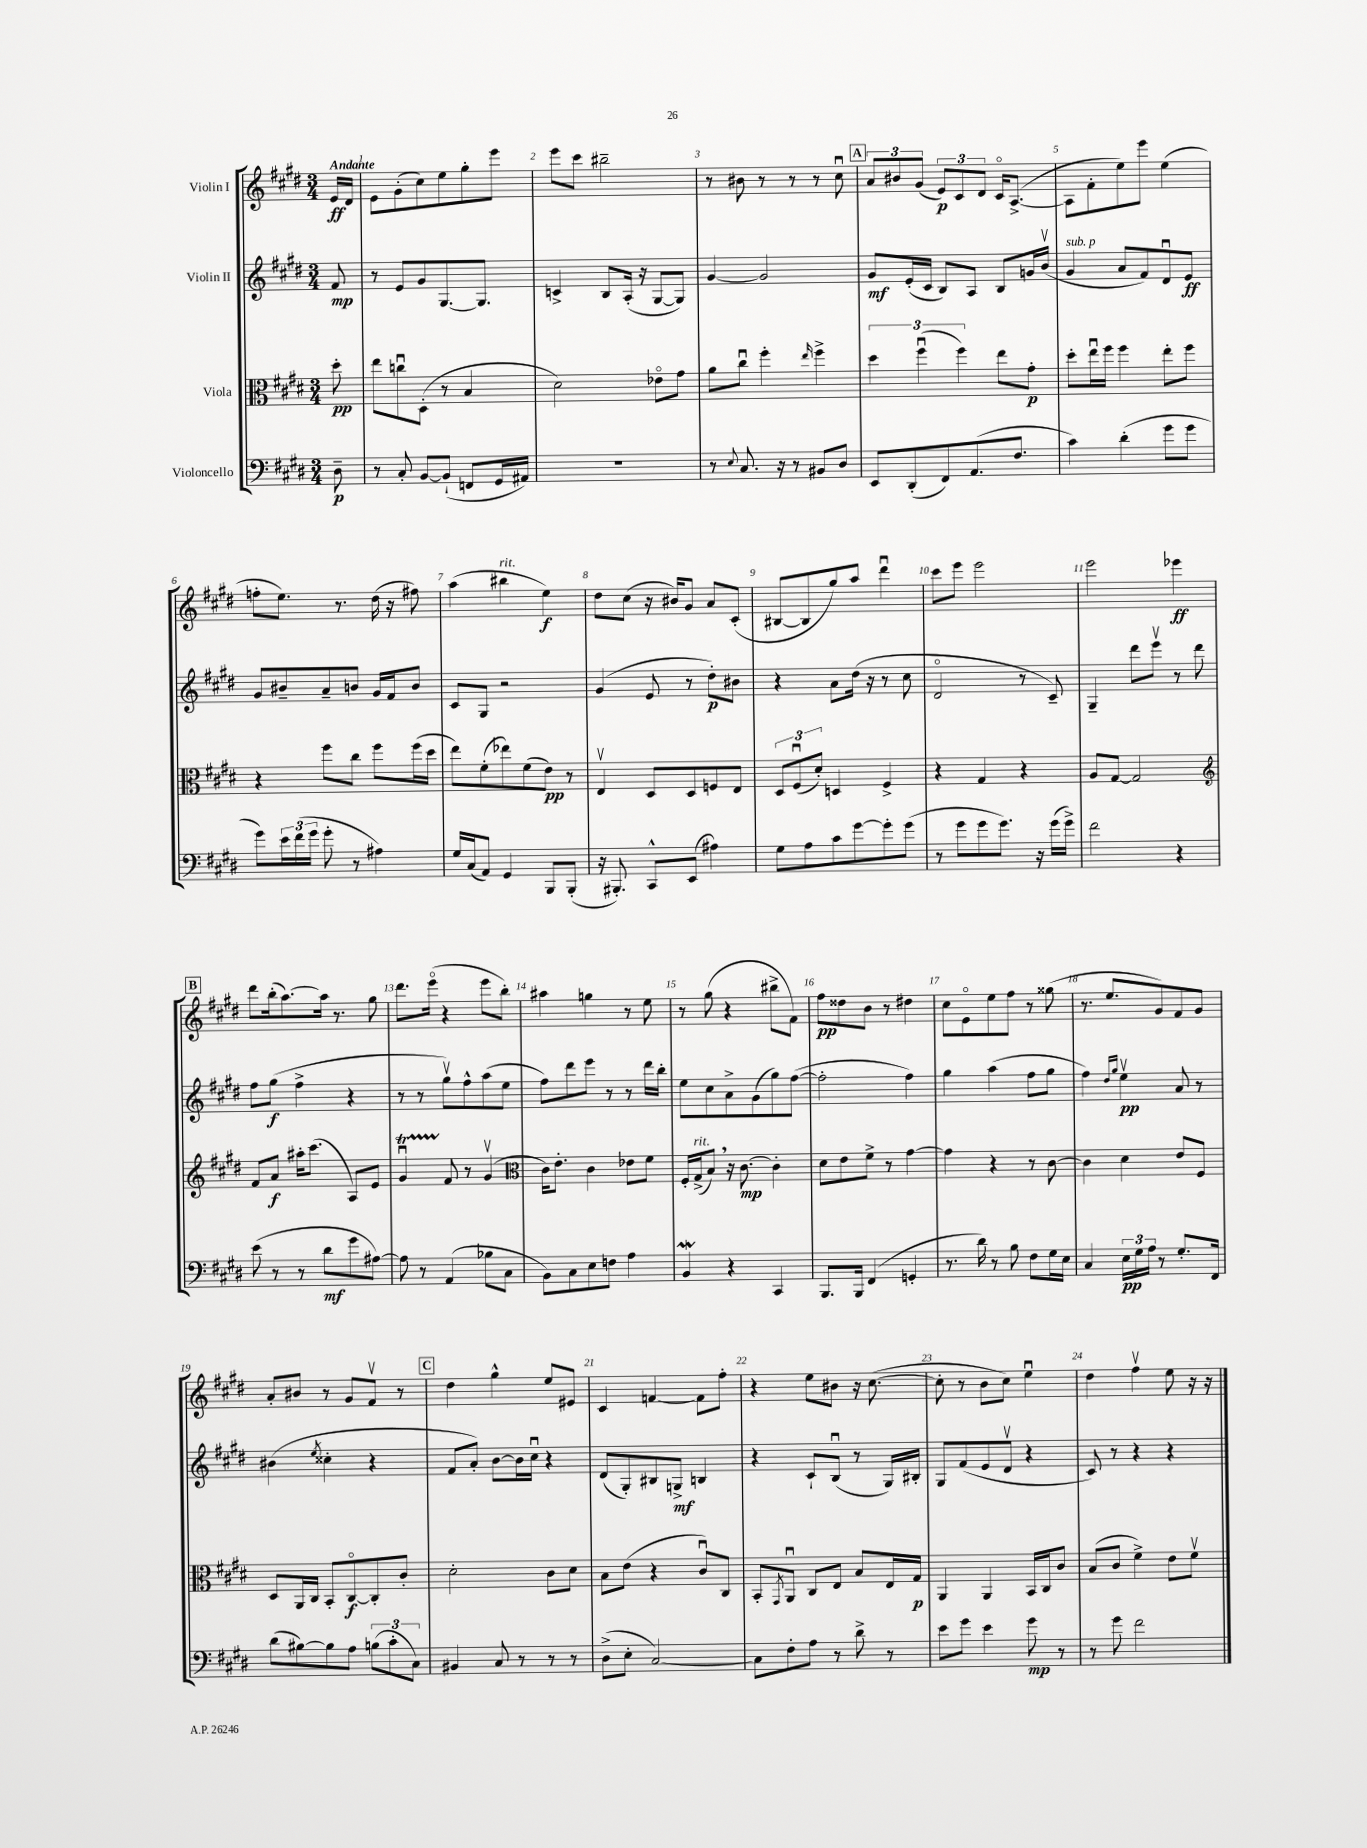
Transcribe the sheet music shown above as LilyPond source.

<<
\new StaffGroup <<
\new Staff = "s0" \with { instrumentName = "Violin I" } {
    \clef treble \key e \major \numericTimeSignature \time 3/4 \partial 8 \tempo "Andante"
    e'16\ff dis'16 |
    e'8 gis'8-.( cis''8) e''8 gis''8-. e'''8 |
    e'''8 cis'''8 bis''2-- |
    r8 bis'8 r8 r8 r8 cis''8\downbow |
    \mark \markup { \box "A" } \tuplet 3/2 { a'8 bis'8 gis'8( } \tuplet 3/2 { e'8\p) cis'8 dis'8 } cis'16\flageolet a8.~->( |
    a8 fis'8-. e''8) e'''8 e''4( |
    f''8-. e''8.) r8. dis''16( r16 fis''8) |
    a''4( bis''4^\markup { \italic "rit." } e''4\f) |
    dis''8 cis''8( r16 bis'16) gis'8 a'8 cis'8-.( |
    bis8~ bis8 gis''8) a''8 dis'''4\downbow |
    cis'''8 e'''8 e'''2 |
    e'''2 ees'''4\ff |
    \mark \markup { \box "B" } dis'''8 b''16-.( a''8.~) a''16 r8. gis''8 |
    dis'''8. e'''16\flageolet( r4 e'''8 b''8-.) |
    ais''4 g''4 r8 e''8 |
    r8 gis''8( r4 bis''8-> fis'8) |
    fis''8\pp disis''8 b'8 r8 dis''4 |
    cis''8 e'8\flageolet e''8 fis''8 r8 gisis''8( |
    r8. e''8. gis'8) fis'8 gis'8 |
    a'8-. bis'8 r8 gis'8 fis'8\upbow r8 |
    \mark \markup { \box "C" } dis''4 gis''4-^ e''8 eis'8 |
    cis'4 f'4~ f'8 fis''8-. |
    r4 e''8 bis'8 r16 cis''8.~( |
    cis''8-. r8 b'8 cis''8) e''4\downbow |
    dis''4 fis''4\upbow e''8 r16 r16 \bar "|." |
}
\new Staff = "s1" \with { instrumentName = "Violin II" } {
    \clef treble \key e \major \numericTimeSignature \time 3/4 \partial 8
    fis'8\mp |
    r8 e'8 gis'8 gis8.~ gis8. |
    c'4-> b8 a16-.( r16 gis8~ gis8) |
    gis'4~ gis'2 |
    \mark \markup { \box "A" } gis'8\mf e'16-.( cis'16 b8) a8 b8 g'16 b'16\upbow( |
    gis'4^\markup { \italic "sub. p" } a'8 fis'8) dis'8\downbow e'8\ff |
    gis'8 bis'8-- a'8-- b'8 gis'16 fis'16 b'8 |
    cis'8 gis8 r2 |
    gis'4( e'8 r8 dis''8-.\p) bis'8 |
    r4 a'8 dis''16( r16 r8 cis''8 |
    dis'2\flageolet r8 cis'8--) |
    gis4-- dis'''8 e'''8\upbow r8 dis'''8 |
    \mark \markup { \box "B" } fis''8 gis''8\f( fis''4-> r4 |
    r8 r8 gis''8\upbow) fis''8-^ a''8( e''8 |
    fis''8) dis'''8 e'''8 r8 r8 dis'''16 b''16-. |
    e''8 cis''8 a'8-> gis'8( gis''8) fis''8~( |
    fis''2-. fis''4) |
    gis''4 a''4( fis''8 gis''8 |
    fis''4) \grace { dis''16 gis''16 } e''4\upbow\pp a'8 r8 |
    bis'4( \acciaccatura { e''8 } cisis''4-. r4 |
    \mark \markup { \box "C" } fis'8 a'8-.) b'8~ b'16 cis''16\downbow r4 |
    dis'8( gis8-.) bis8 g8->\mf b4 |
    r4 cis'8-! b8\downbow( r8 gis16) bis16-. |
    gis8 fis'8( e'8 dis'8\upbow r4 |
    cis'8) r8 r4 r4 \bar "|." |
}
\new Staff = "s2" \with { instrumentName = "Viola" } {
    \clef alto \key e \major \numericTimeSignature \time 3/4 \partial 8
    dis''8-.\pp |
    e''8 c''8\downbow dis8-.( r8 b4 |
    dis'2) ees'8\flageolet gis'8 |
    a'8 cis''8\downbow fis''4-. \grace { e''16 } fis''4-> |
    \mark \markup { \box "A" } \tuplet 3/2 { dis''4 fis''4\downbow( fis''4) } e''8 gis'8-.\p |
    dis''8-. e''16\downbow fis''16 fis''4 e''8-. fis''8 |
    r4 fis''8 cis''8 fis''8 fis''16( dis''16 |
    e''8) fis'8-.( ees''8) fis'8( e'8\pp) r8 |
    e4\upbow dis8 dis8 f8 e8 |
    \tuplet 3/2 { dis8 fis8\downbow( dis'8-.) } d4 fis4-> |
    r4 gis4 r4 |
    a8 gis8~ gis2 |
    \mark \markup { \box "B" } \clef treble fis'8 a'8\f ais''16-. cis'''8.( a8) e'8 |
    gis'4\downbow\startTrillSpan fis'8\stopTrillSpan r8 gis'4\upbow( |
    \clef alto cis'16) e'8.-. cis'4 ees'8 fis'8 |
    fis16-. gis16->^\markup { \italic "rit." }( b8) \breathe r16 cis'8.~\mp cis'4-. |
    dis'8 e'8 fis'8-> r8 gis'4~ |
    gis'4 r4 r8 cis'8~ |
    cis'4 dis'4 e'8 fis8 |
    dis8 a,16 cis16 b,8-. cis8~\flageolet\f cis8-. cis'8-. |
    \mark \markup { \box "C" } dis'2-. cis'8 dis'8 |
    b8 e'8( r4 cis'8\downbow) cis8 |
    b,8-. \acciaccatura { gis,8 } a,8\downbow cis8 e8 b8 e16 gis16\p |
    a,4 a,4 b,16 cis16 cis'8 |
    b8( cis'8 fis'4->) e'8 fis'8\upbow \bar "|." |
}
\new Staff = "s3" \with { instrumentName = "Violoncello" } {
    \clef bass \key e \major \numericTimeSignature \time 3/4 \partial 8
    dis8--\p |
    r8 cis8-. b,8~ b,8-!( f,8 gis,16 ais,16) |
    R2. |
    r8 \appoggiatura { e8 } cis8. r16 r8 bis,8 dis8 |
    \mark \markup { \box "A" } e,8 dis,8-.( fis,8) a,8.( fis8. |
    cis'4) dis'4-.( gis'8 gis'8 |
    gis'8) \tuplet 3/2 { e'16 fis'16( gis'16 } gis'8-. r8 ais4) |
    gis16 cis16( a,8) gis,4 b,,8 b,,8-.( |
    r16 bis,,8.-.) cis,8-^ e,8( ais4) |
    gis8 a8 cis'8 gis'8~ gis'8-. gis'8( |
    r8 gis'8 gis'8 gis'8.) r16 gis'16( gis'16->) |
    fis'2 r4 |
    \mark \markup { \box "B" } e'8( r8 r8 dis'8\mf gis'8 ais8~) |
    ais8 r8 a,4( bes8 cis8 |
    b,8) cis8 e8 f8 a4 |
    b,4\mordent r4 cis,4 |
    b,,8. b,,16 fis,4( g,4-. |
    r8. dis'16) r8 b8 fis8 gis16 e16 |
    cis4 \tuplet 3/2 { e16\pp gis16 a16 } r8 gis8.-. fis,16 |
    dis'8( bis8~) bis8 a8 \tuplet 3/2 { b8( cis'8-. cis8) } |
    \mark \markup { \box "C" } bis,4 cis8 r8 r8 r8 |
    dis8->( e8-. cis2~) |
    cis8 fis8-. a8 r8 dis'8-> r8 |
    e'8 gis'8 e'4 gis'8\mp r8 |
    r8 gis'8 fis'2 \bar "|." |
}
>>
>>
\layout { \context { \Score \override BarNumber.break-visibility = ##(#f #t #t) barNumberVisibility = #all-bar-numbers-visible } }
